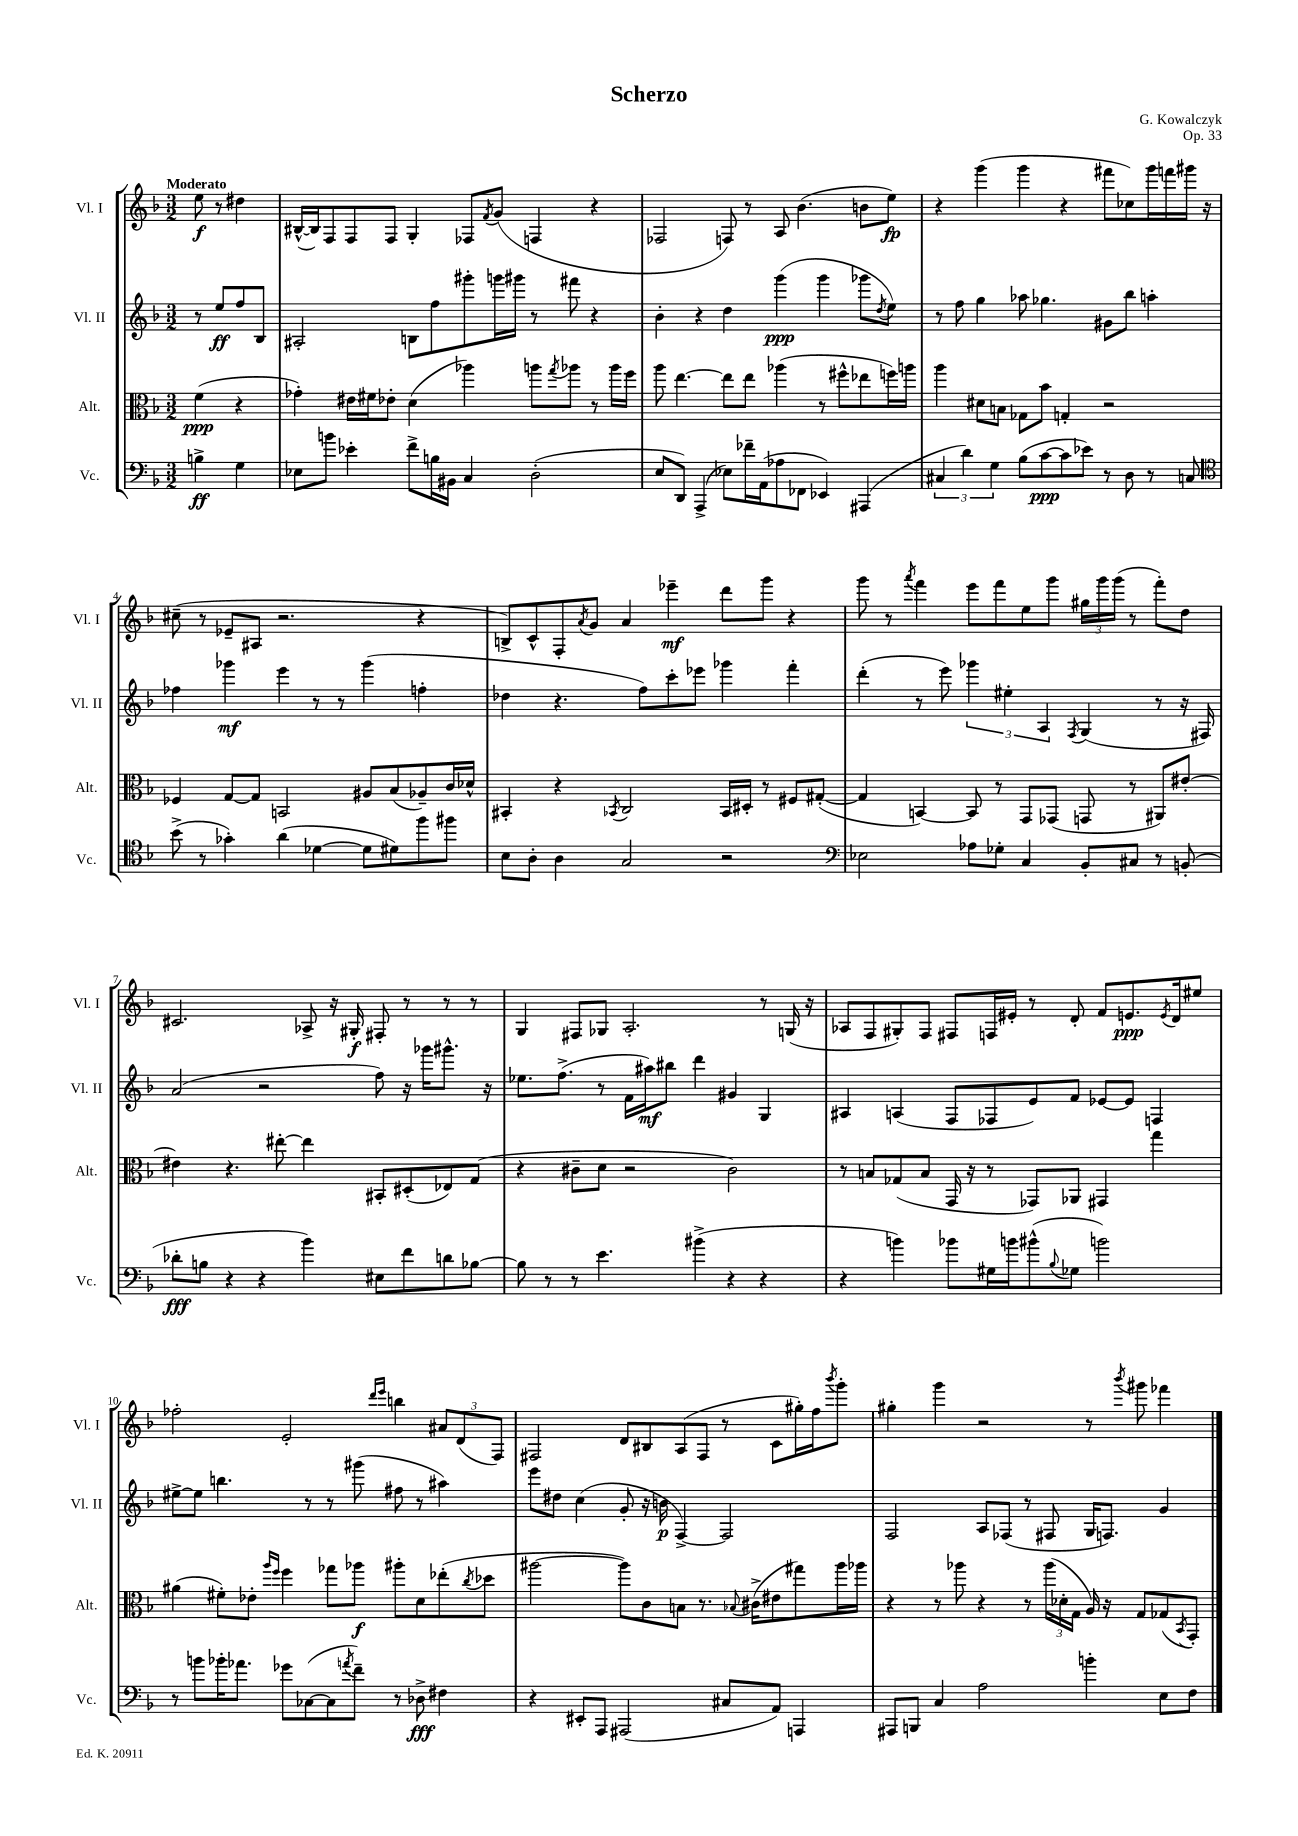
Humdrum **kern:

**kern	**kern	**kern	**kern
*staff4	*staff3	*staff2	*staff1
*clefF4	*clefC3	*clefG2	*clefG2
*k[b-]	*k[b-]	*k[b-]	*k[b-]
*M3/2	*M3/2	*M3/2	*M3/2
4B^\	(4f\	8r	8ee\
.	.	8ee/L	8r
4G\	4r	8ff/	4dd#\
.	.	8B-/J	.
=	=	=	=
8E-\L	4g-'\)	2A#'/	([16B#^^/LL
.	.	.	16B#/]J)
8b\J	.	.	8F/
4e-'\	16e#\LL	.	8F/
.	16f#\J	.	.
.	8e-'\J	.	8F/J
8f^\L	(4d\	8B\L	4G'/
16B\L	.	8ff\	.
16BB#\JJ	.	.	.
4C/	4aa-\)	8ggg#'\	8F-/L
.	.	.	8qf/
.	.	16ggg\L	(8g/J
.	.	16ggg#\JJ	.
(2D'\	8aa\L	8r	4F/
.	8qgg/	.	.
.	8aa-\J	8fff#\	.
.	8r	4r	4r
.	16aa-\LL	.	.
.	16ff\JJ	.	.
=	=	=	=
8E/L	8aa\	4b-'\	2F-/
8DD/J)	[4.ee\	.	.
(4AAA^/	.	4r	.
8E-\L)	8ee\]L	4dd\	8F/)
16f-~\L	8ee\J	.	8r
(16AA\J	.	.	.
8A-\	(4aa-\	(4ggg\	8A/
8FF-\J	.	.	(4.b-\
4EE-/)	8r	4ggg\	.
.	8ff#^^\L	.	.
(4AAA#/	8ee-\	8ggg-\L	8b\L
.	.	8qdd/	.
.	16ff\L)	8ee\J)	8ee\J)
.	16aa\JJ	.	.
=	=	=	=
6C#/	4aa\	8r	4r
.	.	8ff\	.
6d\)	.	.	.
.	8d#\L	4gg\	(4ggg\
6G\	.	.	.
.	8B\J	.	.
(8B-\L	8G-\L	8aa-\	4ggg\
[8c\	8b-\J	4.gg-\	.
8c\]	4G'/	.	4r
8e-\J)	.	.	.
8r	2r	8g#\L	8fff#\L
8D\	.	8bb-\J	8cc-\)
8r	.	4aa'\	16ggg\L
.	.	.	16fff\
8C/	.	.	16ggg#\JJ
.	.	.	16r
=	=	=	=
*clefC4	*	*	*
(8b-^\	4F-/	4ff-\	(8cc#~\
8r	.	.	8r
4g-'\)	[8G/L	4ggg-\	8e-~/L
.	8G/]J	.	8A#/J
(4a\	2BB/	4eee\	2.r
[4d-\	.	8r	.
.	.	8r	.
8d-\]L	8A#/L	(4ggg-\	.
8d#\)	(8B-/	.	.
8ff\	8A-~/)	4ff'\	4r
8ff#\J	16c/L	.	.
.	16d-^^/JJ	.	.
=	=	=	=
8B-\L	4BB#'/	4dd-\	8B^/L)
8A'\J	.	.	8c^^/
4A\	4r	4.r	8F'/
.	.	.	8qa/
.	.	.	8g/J
.	8qBB-/	.	.
2G/	2C/	.	4a/
.	.	8ff\L)	.
.	.	8ccc'\	4eee-~\
.	.	8eee-\J	.
2r	16BB-/LL	4ggg-\	8ddd\L
.	16D#'/JJ	.	.
.	8r	.	8ggg\J
.	8F#/L	4fff'\	4r
.	([8G#'/J	.	.
=	=	=	=
*clefF4	*	*	*
2E-\	4G#/]	(4ddd'\	8ggg\
.	.	.	8r
.	.	.	8qaaa/
.	[4BB/)	8r	4fff\
.	.	8eee\)	.
8A-\L	8BB/]	6ggg-\	8eee\L
8G-'\J	8r	.	8fff\
.	.	6ee#'\	.
4C/	8GG/L	.	8ee\
.	.	6A/	.
.	(8GG-/J	.	8ggg\J
.	.	8qF/	.
8BB-'/L	8GG/	(4G/	24gg#\LL
.	.	.	24ggg\
.	.	.	(24ggg\JJ
8C#/J	8r	.	8r
8r	8AA#/L)	8r	8fff'\L)
(8BB'/	[8e#'/J	16r	8dd\J
.	.	16F#/)	.
=	=	=	=
8d-'\L	4e#\]	(2a/	2.c#/
8B\J	.	.	.
4r	4.r	.	.
4r	.	2r	.
.	[8ee#'\	.	.
4b-\)	4ee#\]	.	8A-^/
.	.	.	16r
.	.	.	16G#'/
8E#\L	8BB#'/L	8ff\)	8F#'/
8f\	(8D#'/	16r	8r
.	.	16ggg-\LK	.
8d\	8E-/)	8.ggg#^^\J	8r
[8B-\J	(8G/J	.	8r
.	.	16r	.
=	=	=	=
8B-\]	4r	8.ee-\L	4G/
8r	.	.	.
.	.	(8.ff^\J	.
8r	8c#~\L	.	8F#/L
4.e\	8d\J	8r	8G-/J
.	2r	16f\LL	2.A'/
.	.	16aa#\J)	.
.	.	8bb#\J	.
(4b#^\	.	4ddd\	.
4r	2c#\)	4g#/	.
4r	.	4G/	8r
.	.	.	(16G/
.	.	.	16r
=	=	=	=
4r	8r	4A#/	8A-/L
.	8B/L	.	8F/
4b\)	(8G-/	(4A/	8G#'/)
.	8B/J	.	8F/J
8b-\L	16GG/	8F/L	8F#/L
.	16r	.	.
16G#\L	8r	8F-/	16F/L
16b\J	.	.	16e#'/JJ
(8b#^^\	8GG-/L)	8e/)	8r
8qqB-/	.	.	.
8G-\J	8AA-/J	8f/J	8d'/
2b\)	4GG#/	[8e-/L	8f/L
.	.	8e-/]J	8.e/
.	4gg\	4F/	.
.	.	.	8qe/
.	.	.	16d/k
.	.	.	8ee#/J
=	=	=	=
8r	(4a#\	[8ee#^\L	2ff-'\
8b\L	.	8ee#\]J	.
16b-'\K	8f#'\L)	4.bb\	.
8.a-\J	.	.	.
.	8e-'\J	.	.
.	16qqaa/LL	.	.
.	16qqff/JJ	.	.
8g-\L	4ff\	.	2e'/
([8C-\	.	8r	.
8C-\]	8gg-\L	8r	.
8qa/	.	.	.
8f~\J)	8aa-\J	(8ggg#\	.
.	.	.	16qqddd/LL
.	.	.	16qqeee/JJ
8r	8aa#'\L	8ff#\	4bb\
8D-^\	8d\	8r	.
4F#\	(8ee-'\	4aa#\)	12a#/L
.	.	.	(12d/
.	8qcc/	.	.
.	8dd-\J	.	.
.	.	.	12F/J)
=	=	=	=
4r	[2aa#\	8eee\L	2F#/
.	.	8dd#\J	.
8EE#'/L	.	(4cc\	.
8AAA/J	.	.	.
(2AAA#/	8aa#\]L)	8g'/	8d/L
.	8c\	16r	8B#/
.	.	16b\	.
.	8B\J	[4F^/)	(8A/
.	8.r	.	8F#/J
8C#/L	.	2F/]	8r
.	8qqB-/	.	.
.	(16c#^\LK	.	.
8AA/J)	8e#\	.	8c\L
4AAA/	8gg#\)	.	16gg#'\L)
.	.	.	16ff\J
.	.	.	8qbbb-/
.	16aa#\L	.	8ggg'\J
.	16aa-\JJ	.	.
=	=	=	=
8AAA#/L	4r	2F/	4gg#'\
8BBB/J	.	.	.
4C/	8r	.	4ggg\
.	8aa-\	.	.
2A\	4r	8A/L	2r
.	.	(8F-/J	.
.	8r	8r	.
.	(24aa-\LL	8F#/	.
.	24d-'\	.	.
.	24G\JJ	.	.
4b'\	16A/)	16G/LK	8r
.	16r	8.F/J)	.
.	.	.	8qbbb-/
.	8G/L	.	8ggg#\
8E\L	(8G-/	4g/	4fff-\
.	8qBB-/	.	.
8F\J	8GG'/J)	.	.
==	==	==	==
*-	*-	*-	*-
